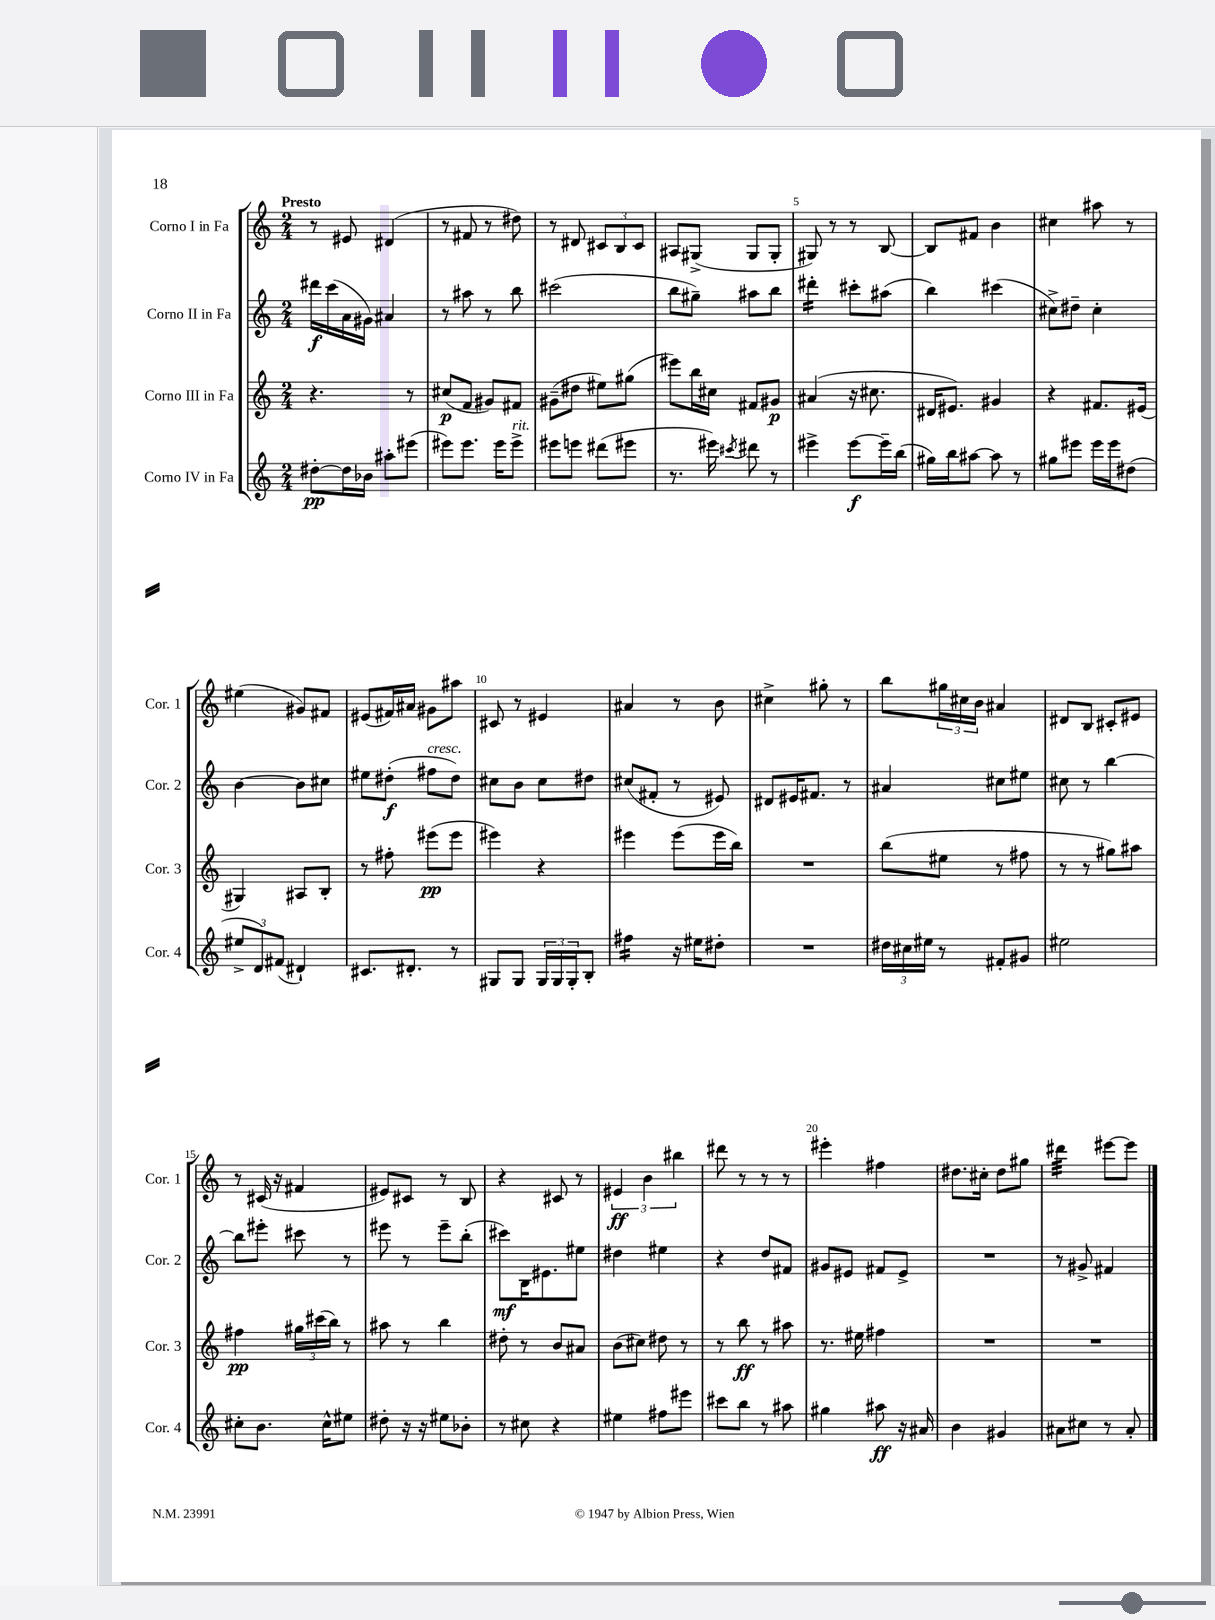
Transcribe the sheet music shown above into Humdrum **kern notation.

**kern	**kern	**kern	**kern
*staff4	*staff3	*staff2	*staff1
*clefG2	*clefG2	*clefG2	*clefG2
*k[]	*k[]	*k[]	*k[]
*M2/4	*M2/4	*M2/4	*M2/4
[8dd#'	4.r	16ddd#	8r
.	.	(16ccc	.
16dd#]	.	16a	8e#
16b-	.	16g#)	.
8aa#'	.	4a#	(4d#
(8eee#	8r	.	.
=	=	=	=
8eee#)	(8cc#	8r	8r
8.eee#	8f	8aa#	8f#
.	8g#)	8r	8r
16eee#	.	.	.
8eee#^	8f#	8bb	8dd#)
=	=	=	=
8eee#	(8g#~	(2ccc#	8r
8eee	8dd#	.	8d#
(8ddd#	8ee#)	.	12c#
.	.	.	12B
8eee#	(8gg#	.	.
.	.	.	12c#
=	=	=	=
8.r	8eee#)	8bb	8A#
.	16bb	8gg#~)	(8G#^
16eee#)	16cc#	.	.
8qccc#	.	.	.
8ddd#	8f#	8aa#	8G#
8r	8g#	8bb	8G#'
=	=	=	=
4eee#^	(4a#	4ddd#'	8G#)
.	.	.	8r
[8eee#	16r	8ccc#'	8r
.	8.cc#	.	.
16eee#~]	.	(8aa#	[8B
(16bb	.	.	.
=	=	=	=
16gg#)	16d#	4bb)	8B]
16bb	8.e#)	.	.
[8aa#	.	.	8f#
8aa#]	4g#	(4ccc#	4b
8r	.	.	.
=	=	=	=
8gg#	4r	8cc#^)	4cc#
8eee#	.	8dd#~	.
16eee#	8.f#	4cc#'	8aa#
16eee#	.	.	.
(8dd#	.	.	8r
.	(16e#	.	.
=	=	=	=
12ee#^	4G#)	[4b	(4ee#
12d)	.	.	.
(12f#	.	.	.
4d#`)	8A#	8b]	8g#)
.	8B'	8cc#	8f#
=	=	=	=
8.c#	8r	8ee#	(8e#
.	8ff#'	(8dd#'	16f#)
8.d#'	.	.	16a#
.	(8eee#	8ff#	8g#
8r	8eee#	8dd#)	8aa#
=	=	=	=
8G#	4eee#)	8cc#	8c#
8G#	.	8b	8r
24G#	4r	8cc#	4e#
24G#	.	.	.
24G#'	.	.	.
8B'	.	8dd#	.
=	=	=	=
4ff#	4eee#	(8cc#	4a#
.	.	8f#'	.
16r	(8eee#	8r	8r
16ee#	.	.	.
8dd#'	16eee#	8e#)	8b
.	16bb)	.	.
=	=	=	=
2r	2r	8d#	4cc#^
.	.	16e#	.
.	.	8.f#	.
.	.	.	8gg#'
.	.	8r	8r
=	=	=	=
24dd#	(8bb	4a#	8bb
24cc#	.	.	.
24ee#	.	.	.
8r	8ee#	.	24gg#
.	.	.	24cc#
.	.	.	24b
8f#'	8r	8cc#	4a#
8g#	8ff#	8ee#	.
=	=	=	=
2ee#	8r	8cc#	8d#
.	8r	8r	8B
.	8gg#)	[4bb	8c#'
.	8aa#	.	8e#
=	=	=	=
8cc#'	4ff#	8bb]	8r
8.b	.	8eee#'	(16c#
.	.	.	16r
.	24gg#	8ccc#	4f#
.	(24ccc#	.	.
16cc#^^	.	.	.
.	24bb)	.	.
8ee#	8r	8r	.
=	=	=	=
8dd#'	8aa#	8eee#	8e#)
16r	8r	8r	8c#
16r	.	.	.
8ee#	4bb	8eee#~	8r
8b-'	.	(8bb'	8B
=	=	=	=
8r	8dd#'	8ccc#)	4r
8cc#	8r	16B	.
.	.	8.e#	.
4r	8b	.	8c#
.	8a#	8ee#	8r
=	=	=	=
4ee#	(8b	4dd#	6e#
.	8cc#)	.	.
.	.	.	6b
8ff#	8dd#	4ee#	.
.	.	.	6bb#
8eee#	8r	.	.
=	=	=	=
8ccc#	8r	4r	8ddd#
8bb	8bb	.	8r
8r	8r	8dd	8r
8aa#	8aa#	8f#	8r
=	=	=	=
4gg#	8.r	8g#	4eee#'
.	.	8e#	.
.	16ee#	.	.
8aa#	4ff#	8f#	4ff#
16r	.	8e#^	.
16a#	.	.	.
=	=	=	=
4b	2r	2r	8.dd#
.	.	.	16cc#'
4g#	.	.	8dd#
.	.	.	8gg#
=	=	=	=
8a#	2r	8r	4ddd#
8cc#	.	8g#^	.
8r	.	4f#	[8eee#
8a#'	.	.	8eee#]
==	==	==	==
*-	*-	*-	*-
